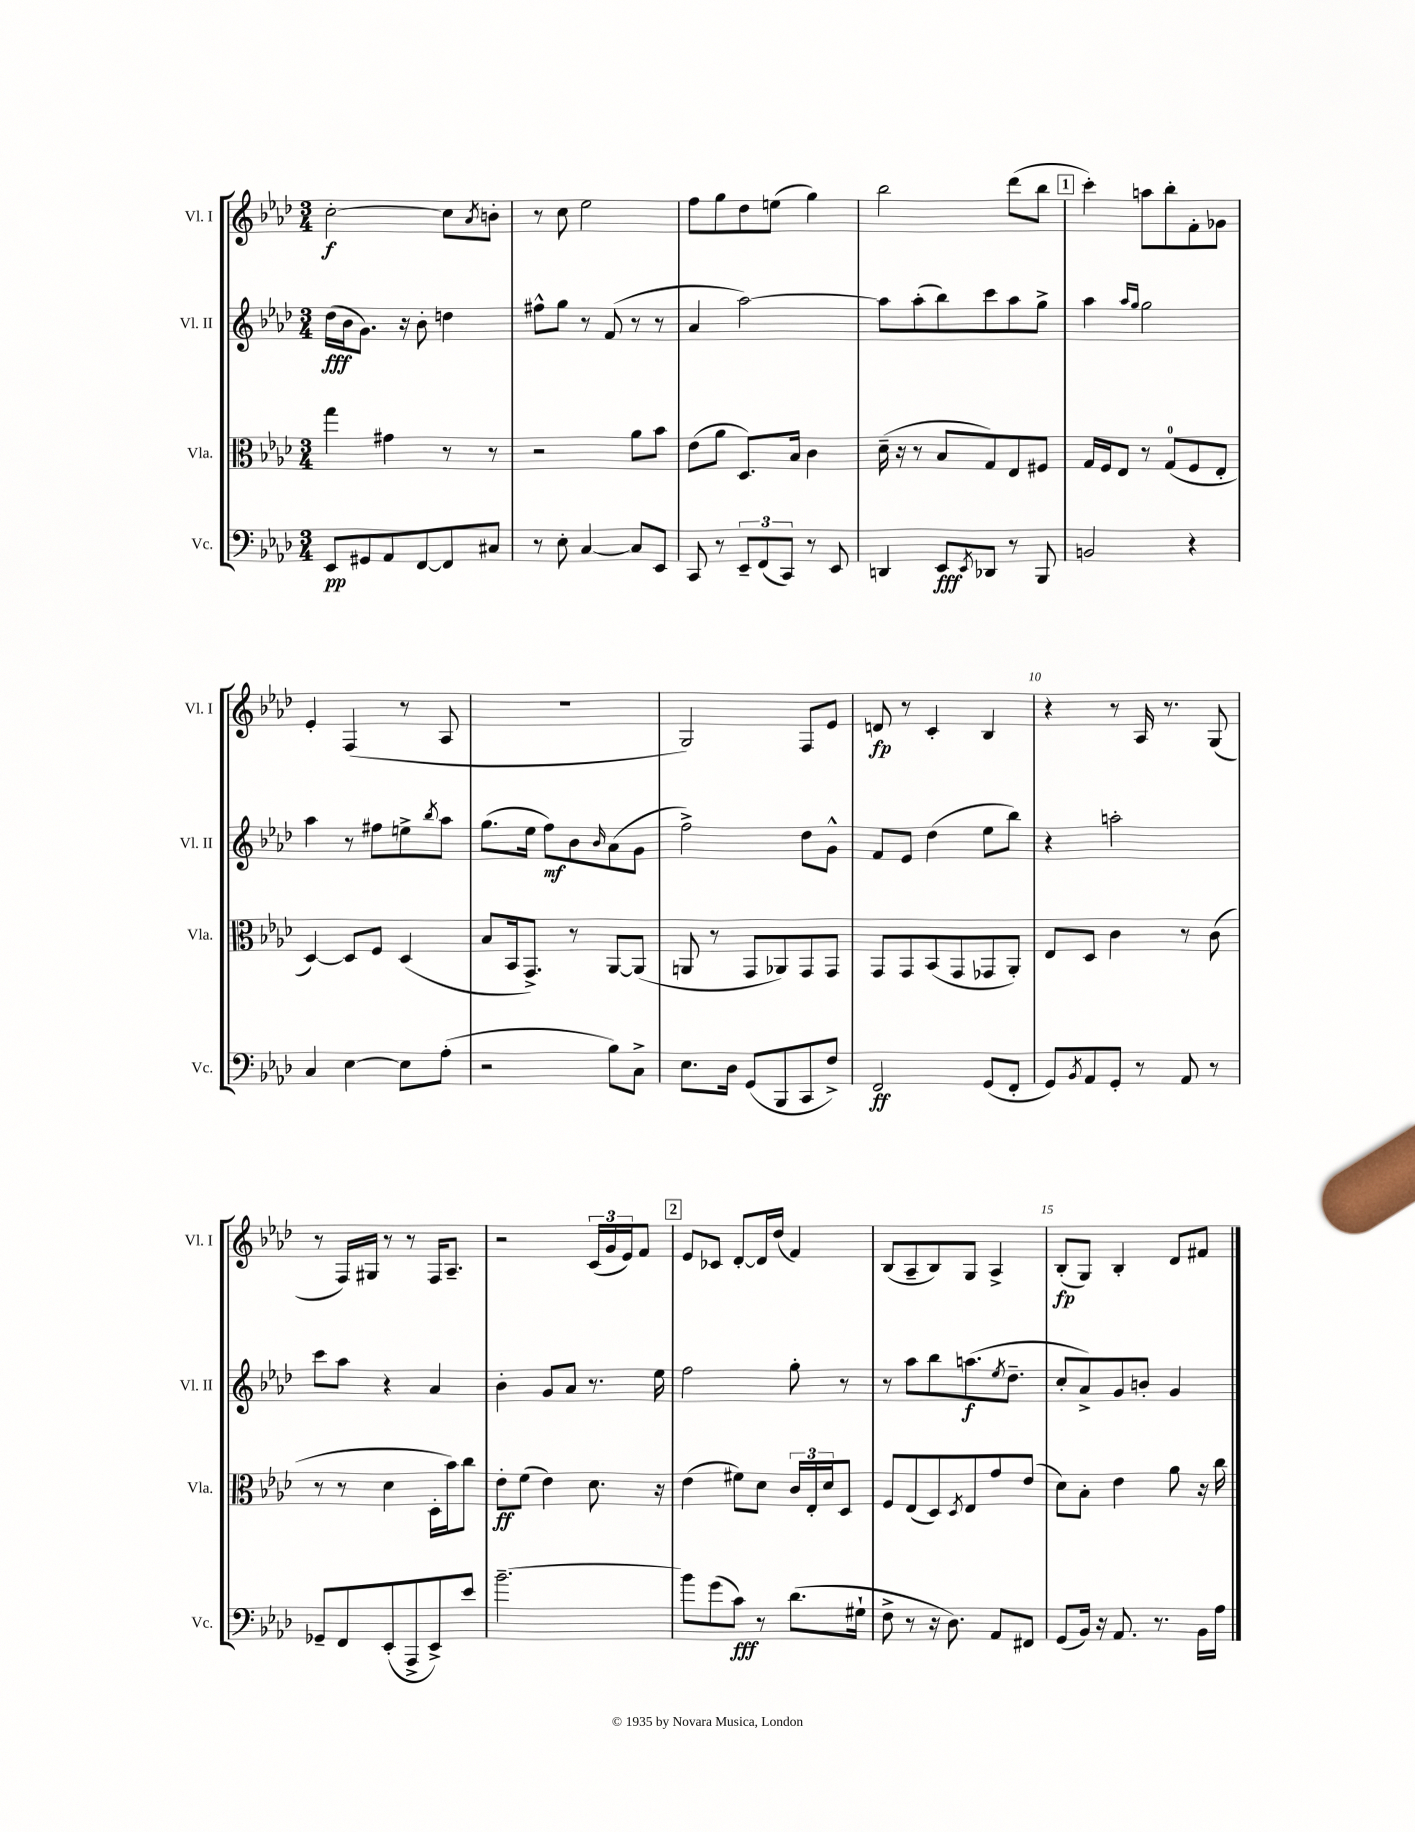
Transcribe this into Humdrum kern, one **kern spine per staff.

**kern	**dynam	**kern	**dynam	**kern	**dynam	**kern	**dynam
*part4	*part4	*part3	*part3	*part2	*part2	*part1	*part1
*staff4	*staff4	*staff3	*staff3	*staff2	*staff2	*staff1	*staff1
*I"Vc.	*	*I"Vla.	*	*I"Vl. II	*	*I"Vl. I	*
*I'Vc.	*	*I'Vla.	*	*I'Vl. II	*	*I'Vl. I	*
*clefF4	*	*clefC3	*	*clefG2	*	*clefG2	*
*k[b-e-a-d-]	*	*k[b-e-a-d-]	*	*k[b-e-a-d-]	*	*k[b-e-a-d-]	*
*M3/4	*	*M3/4	*	*M3/4	*	*M3/4	*
=1	=1	=1	=1	=1	=1	=1	=1
8EE-/L	pp	4gg\	.	(16dd-\LL	fff	[2cc'\	f
.	.	.	.	16b-\J	.	.	.
8GG#X/	.	.	.	8.g\J)	.	.	.
8AA-/	.	4g#X\	.	.	.	.	.
.	.	.	.	16r	.	.	.
[8FF/	.	.	.	8b-'\	.	.	.
8FF/]	.	8r	.	4ddn\	.	8cc\L]	.
.	.	.	.	.	.	8qa-/	.
8C#X/J	.	8r	.	.	.	8bn'\J	.
=2	=2	=2	=2	=2	=2	=2	=2
8r	.	2r	.	8ff#X^^\L	.	8r	.
8E-'\	.	.	.	8gg\J	.	8cc\	.
[4C/	.	.	.	8r	.	2ee-\	.
.	.	.	.	(8f/	.	.	.
8C/L]	.	8a-\L	.	8r	.	.	.
8EE-/J	.	8b-\J	.	8r	.	.	.
=3	=3	=3	=3	=3	=3	=3	=3
8CC/	.	(8e-\L	.	4a-/	.	8ff\L	.
8r	.	8a-\J	.	.	.	8gg\	.
12EE-~/L	.	8.D-/L)	.	[2aa-\)	.	8dd-\	.
(12FF/	.	.	.	.	.	.	.
.	.	.	.	.	.	(8een\J	.
12CC/J)	.	.	.	.	.	.	.
.	.	16B-/Jk	.	.	.	.	.
8r	.	4c\	.	.	.	4gg\)	.
8EE-/	.	.	.	.	.	.	.
=4	=4	=4	=4	=4	=4	=4	=4
4DDn/	.	(16d-~\	.	8aa-\L]	.	2bb-\	.
.	.	16r	.	.	.	.	.
.	.	8r	.	(8aa-'\	.	.	.
8EE-/L	fff	8B-/L	.	8bb-\)	.	.	.
8qEE-/	.	.	.	.	.	.	.
8DD-X/J	.	8G/)	.	8ccc\	.	.	.
8r	.	8E-/	.	8aa-\	.	(8ddd-\L	.
8BBB-/	.	8F#X/J	.	8gg^\J	.	8bb-\J	.
!!LO:REH:place=s1:t=1
=5	=5	=5	=5	=5	=5	=5	=5
2BBn/	.	16G/LL	.	4aa-\	.	4ccc'\)	.
.	.	16F/J	.	.	.	.	.
.	.	8E-/J	.	.	.	.	.
.	.	.	.	16qqaa-/LL	.	.	.
.	.	.	.	16qqgg/JJ	.	.	.
.	.	8r	.	2gg\	.	8aan\L	.
.	.	(8G/L	.	.	.	8bb-'\	.
4r	.	8F/	.	.	.	8f'\	.
.	.	8E-'/J	.	.	.	8g-X\J	.
!!LO:LB:g=z
=6	=6	=6	=6	=6	=6	=6	=6
4C/	.	[4D-/)	.	4aa-\	.	4e-'/	.
[4E-\	.	8D-/L]	.	8r	.	(4F/	.
.	.	8F/J	.	8ff#X\L	.	.	.
8E-\L]	.	(4D-/	.	8een^\	.	8r	.
.	.	.	.	8qbb-/	.	.	.
(8A-'\J	.	.	.	8aa-\J	.	8A-/	.
=7	=7	=7	=7	=7	=7	=7	=7
2r	.	8B-/L	.	(8.gg\L	.	2.r	.
.	.	16BB-/k	.	.	.	.	.
.	.	8.GG^/J)	.	16ee-\Jk	.	.	.
.	.	.	.	8ff\L)	mf	.	.
.	.	8r	.	8b-\	.	.	.
.	.	.	.	16qqb-/	.	.	.
8B-\L)	.	[8AA-/L	.	(8a-\	.	.	.
8C^\J	.	(8AA-/J]	.	8g\J	.	.	.
=8	=8	=8	=8	=8	=8	=8	=8
8.E-\L	.	8AAn/	.	2ff^\)	.	2G/)	.
.	.	8r	.	.	.	.	.
16D-\Jk	.	.	.	.	.	.	.
(8GG/L	.	8GG/L	.	.	.	.	.
8BBB-/	.	8AA-X/)	.	.	.	.	.
8CC/	.	8GG/	.	8dd-\L	.	8F/L	.
8F^/J)	.	8GG/J	.	8g^^\J	.	8e-/J	.
=9	=9	=9	=9	=9	=9	=9	=9
2FF/	ff	8GG/L	.	8f/L	.	8dn/	fp
.	.	8GG/	.	8e-/J	.	8r	.
.	.	(8BB-/	.	(4dd-\	.	4c'/	.
.	.	8GG/	.	.	.	.	.
(8GG/L	.	8GG-X/	.	8ee-\L	.	4B-/	.
8FF'/J	.	8AA-'/J)	.	8bb-\J)	.	.	.
=10	=10	=10	=10	=10	=10	=10	=10
8GG/L)	.	8E-/L	.	4r	.	4r	.
8qBB-/	.	.	.	.	.	.	.
8AA-/	.	8D-/J	.	.	.	.	.
8GG'/J	.	4c\	.	2aan'\	.	8r	.
8r	.	.	.	.	.	16A-/	.
.	.	.	.	.	.	8.r	.
8AA-/	.	8r	.	.	.	.	.
8r	.	(8c\	.	.	.	(8G/	.
!!LO:LB:g=z
=11	=11	=11	=11	=11	=11	=11	=11
8GG-X~/L	.	8r	.	8ccc\L	.	8r	.
8FF/	.	8r	.	8aa-\J	.	16F/LL)	.
.	.	.	.	.	.	16G#X/JJ	.
(8EE-'/	.	4d-\	.	4r	.	8r	.
8AAA-^/	.	.	.	.	.	8r	.
8EE-^/)	.	16D-'\LL	.	4a-/	.	16F/KL	.
.	.	16b-\J)	.	.	.	8.A-~/J	.
8e-/J	.	8cc\J	.	.	.	.	.
=12	=12	=12	=12	=12	=12	=12	=12
[2.b-~\	.	8e-'\L	ff	4b-'\	.	2r	.
.	.	(8f\J	.	.	.	.	.
.	.	4e-\)	.	8g/L	.	.	.
.	.	.	.	8a-/J	.	.	.
.	.	8.d-\	.	8.r	.	(24c/LL	.
.	.	.	.	.	.	24g/	.
.	.	.	.	.	.	24e-/J)	.
.	.	.	.	.	.	8f/J	.
.	.	16r	.	16ee-\	.	.	.
!!LO:REH:place=s1:t=2
=13	=13	=13	=13	=13	=13	=13	=13
8b-\L]	.	(4e-\	.	2ff\	.	8e-/L	.
(8g\	.	.	.	.	.	8c-X/J	.
8c\J)	fff	8f#X\L)	.	.	.	[8d-'/L	.
8r	.	8d-\J	.	.	.	16d-/L]	.
.	.	.	.	.	.	(16dd-/JJ	.
(8.d-\L	.	24c/LL	.	8gg'\	.	4f/)	.
.	.	24E-'/	.	.	.	.	.
.	.	24d-/J	.	.	.	.	.
.	.	8D-/J	.	8r	.	.	.
16G#X`\Jk	.	.	.	.	.	.	.
=14	=14	=14	=14	=14	=14	=14	=14
8F^\	.	8F/L	.	8r	.	(8B-/L	.
8r	.	(8E-/	.	8aa-\L	.	8A-~/	.
16r	.	8D-/)	.	8bb-\	.	8B-/)	.
8.D-\)	.	.	.	.	.	.	.
.	.	8qD-/	.	.	.	.	.
.	.	8E-/	.	(8.aan\	f	8G/J	.
8AA-/L	.	8g/	.	.	.	4A-^/	.
.	.	.	.	8qee-/	.	.	.
.	.	.	.	8.dd-~\J	.	.	.
8FF#X/J	.	(8e-/J	.	.	.	.	.
=15	=15	=15	=15	=15	=15	=15	=15
(8GG/L	.	8d-\L)	.	8cc'/L	.	(8B-'/L	fp
16BB-/Jk)	.	8B-'\J	.	8a-^/)	.	8G/J)	.
16r	.	.	.	.	.	.	.
8.AA-/	.	4e-\	.	8g/	.	4B-'/	.
.	.	.	.	8bn'/J	.	.	.
8.r	.	.	.	.	.	.	.
.	.	8a-\	.	4g/	.	8d-/L	.
16BB-\LL	.	16r	.	.	.	8f#X/J	.
16A-\JJ	.	16cc\	.	.	.	.	.
==	==	==	==	==	==	==	==
*-	*-	*-	*-	*-	*-	*-	*-
